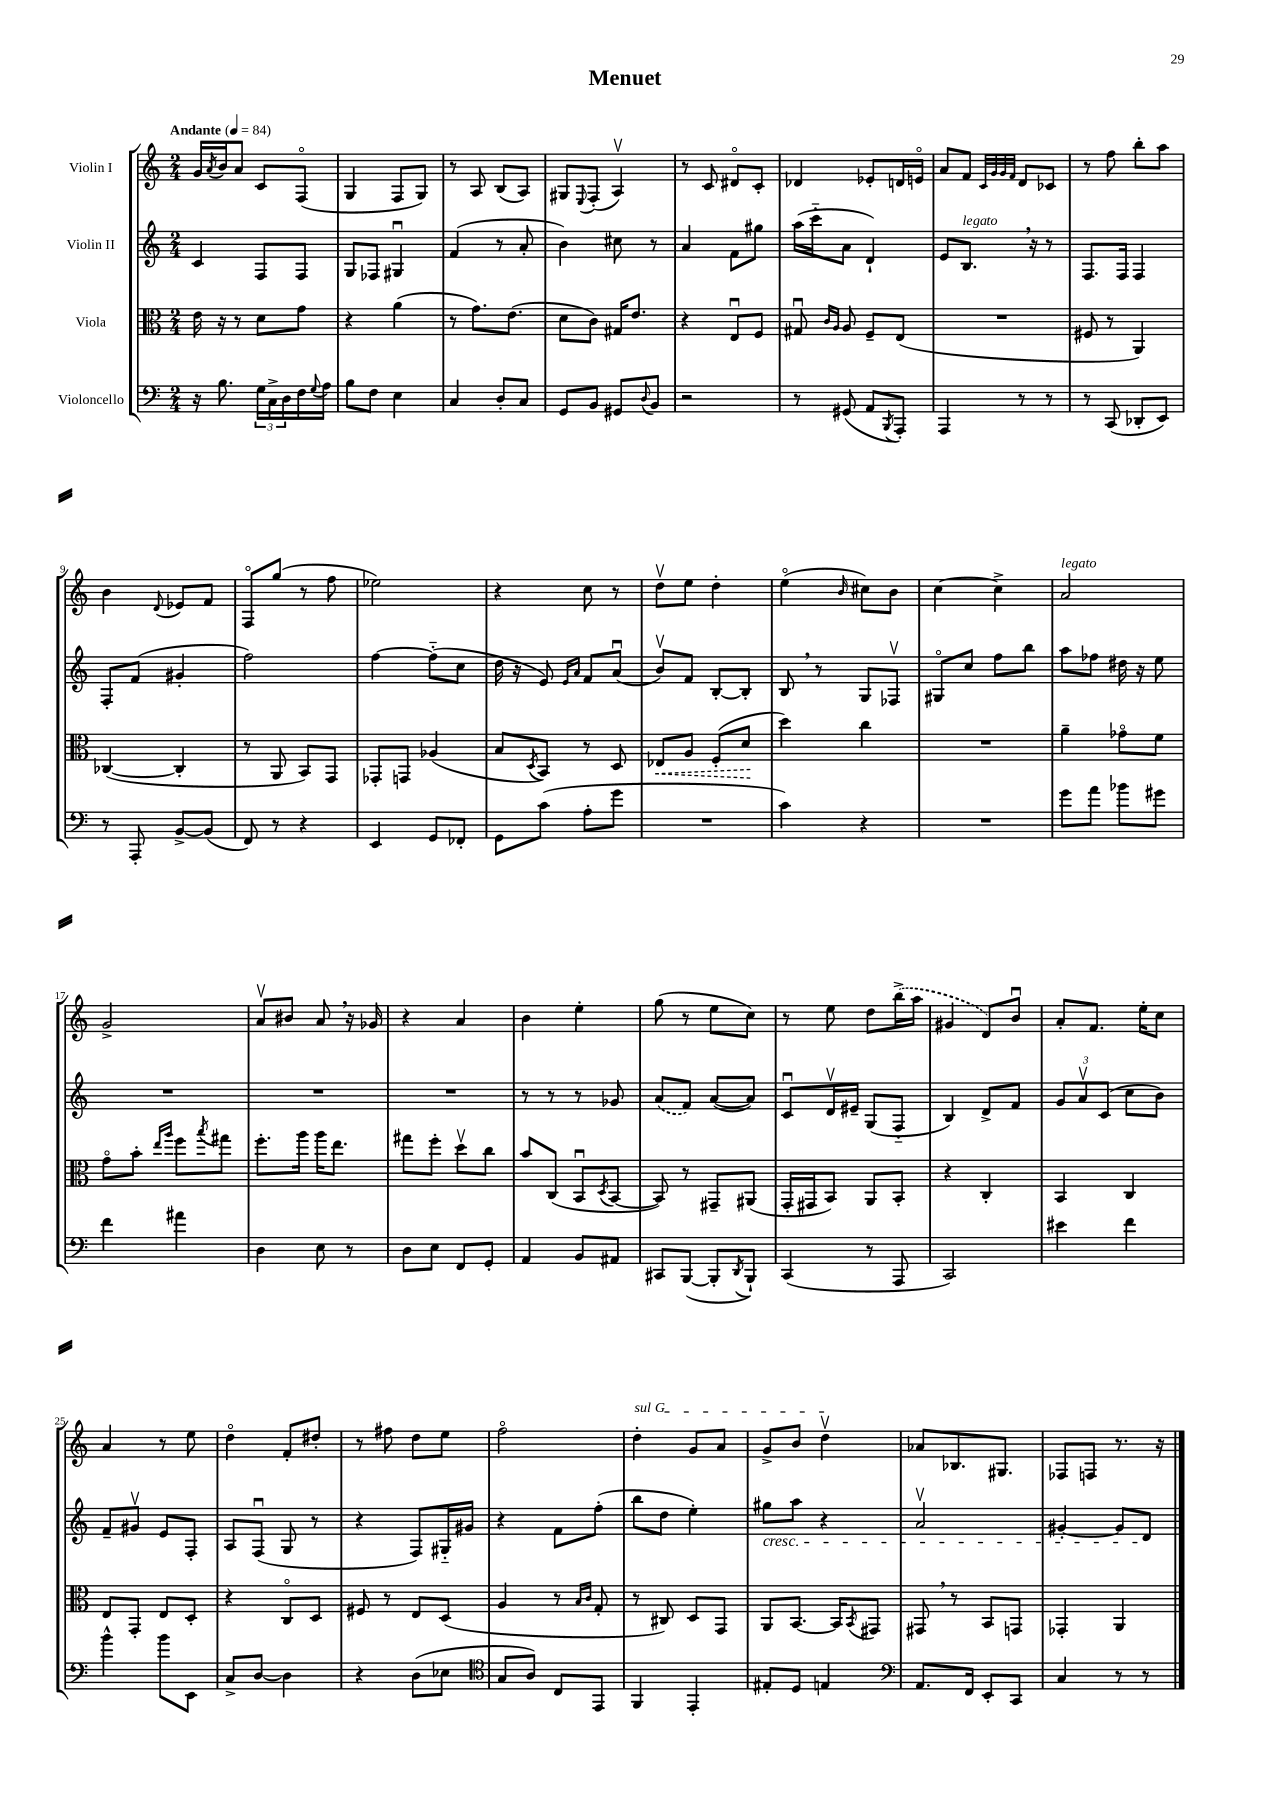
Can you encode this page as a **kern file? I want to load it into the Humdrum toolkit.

**kern	**kern	**kern	**kern
*staff4	*staff3	*staff2	*staff1
*clefF4	*clefC3	*clefG2	*clefG2
*k[]	*k[]	*k[]	*k[]
*M2/4	*M2/4	*M2/4	*M2/4
*MM84	*MM84	*MM84	*MM84
16r	16e	4c	16g
.	.	.	8qa
8.B	16r	.	16b
.	8r	.	8a
24G	8d	8F	8c
24C^	.	.	.
24D	.	.	.
16F	8g	8F	(8Fo
8qqG	.	.	.
16A	.	.	.
=	=	=	=
8B	4r	8G	4G
8F	.	8F-	.
4E	(4a	4G#u	8F
.	.	.	8G)
=	=	=	=
4C	8r	(4f	8r
.	8.g)	.	8A
8D'	.	8r	(8B
.	(8.e	.	.
8C	.	8a'	8A)
=	=	=	=
8GG	8d	4b)	8G#
.	.	.	8qqE
8BB	8c)	.	(8F'
8GG#	16G#	8cc#	4Av)
.	8.e	.	.
8qqD	.	.	.
8BB	.	8r	.
=	=	=	=
2r	4r	4a	8r
.	.	.	8c
.	8Eu	8f	8d#o
.	8F	8gg#	8c'
=	=	=	=
8r	8G#u	(16aa	4d-
.	.	16ccc'~	.
.	16qqc	.	.
.	16qqA	.	.
(8GG#	8A	8a	.
8AA	8F~	4d`)	8e-'
8qBBB	.	.	.
8AAA')	(8E	.	16d
.	.	.	16eo
=	=	=	=
4AAA	2r	8e	8a
.	.	8.B	8f
.	.	.	32qqc
.	.	.	32qqg
.	.	.	32qqg
.	.	.	32qqf
8r	.	.	8d
.	.	16r	.
8r	.	8r	8c-
=	=	=	=
8r	8F#	8.F	8r
(8CC	8r	.	8ff
.	.	16F	.
8DD-'	4AA)	4F	8bb'
8EE)	.	.	8aa
=	=	=	=
8r	([4C-	8F'	4b
8AAA'	.	(8f	.
.	.	.	8qqd
[8BB^	4C-']	4g#'	8e-
(8BB]	.	.	8f
=	=	=	=
8FF)	8r	2ff)	8Fo
8r	8AA	.	(8gg
4r	8BB)	.	8r
.	8GG	.	8ff
=	=	=	=
4EE	8GG-'	[4ff	2ee-)
.	8GG	.	.
8GG	(4A-	(8ff'~]	.
8FF-'	.	8cc	.
=	=	=	=
8GG	8B	16dd	4r
.	.	16r	.
.	8qD	.	.
(8c	8BB)	8e)	.
.	.	16qqe	.
.	.	16qqa	.
8A'	8r	8f	8cc
8g	8D	(8au	8r
=	=	=	=
2r	8E-	8bv)	8ddv
.	8A	8f	8ee
.	(8F'	[8B'	4dd'
.	8d	8B']	.
=	=	=	=
4c)	4dd)	8B	(4eeo
.	.	8r	.
.	.	.	16qqb
4r	4cc	8G	8cc#)
.	.	8F-v	8b
=	=	=	=
2r	2r	8G#o	[4cc
.	.	8cc	.
.	.	8ff	4cc^]
.	.	8bb	.
=	=	=	=
8g	4a~	8aa	2a
8a	.	8ff-	.
8b-	8g-o	16dd#	.
.	.	16r	.
8g#	8f	8ee	.
=	=	=	=
4f	8go	2r	2g^
.	8b'	.	.
.	16qqee	.	.
.	16qqaa	.	.
4a#	8ff	.	.
.	8qbb	.	.
.	8gg#	.	.
=	=	=	=
4D	8.ff'	2r	8av
.	.	.	8b#
.	16aa	.	.
8E	16aa	.	8a
.	8.ee	.	.
8r	.	.	16r
.	.	.	16g-
=	=	=	=
8D	8gg#	2r	4r
8E	8ff'	.	.
8FF	8ddv	.	4a
8GG'	8cc	.	.
=	=	=	=
4AA	8b	8r	4b
.	(8C	8r	.
8BB	8BBu	8r	4ee'
.	8qD	.	.
8AA#	[8BB	8g-	.
=	=	=	=
8CC#	8BB])	(8a	(8gg
([8BBB	8r	8f)	8r
8BBB']	8GG#~	([8a	8ee
8qDD	.	.	.
8BBB`)	(8AA#	8a])	8cc)
=	=	=	=
(4CC	16GG'	8cu	8r
.	16GG#	.	.
.	8BB)	16dv	8ee
.	.	16e#~	.
8r	8AA	(8G	8dd
8AAA	8BB'	8F'~	(16bb^
.	.	.	16aa
=	=	=	=
2CC)	4r	4B)	4g#
.	4C'	8d^	8d)
.	.	8f	8bu
=	=	=	=
4e#	4BB	12g	8a'
.	.	12av	.
.	.	.	8.f
.	.	(12c	.
4f	4C	8cc	.
.	.	.	16ee'
.	.	8b)	8cc
=	=	=	=
4b^^	8E	8f~	4a
.	8GG'	8g#v	.
8b	8E	8e	8r
8EE	8D'	8F'	8ee
=	=	=	=
8C^	4r	8A	4ddo
[8D	.	(8Fu	.
4D]	8Co	8G	8f'
.	8D	8r	8dd#'
=	=	=	=
4r	8F#	4r	8r
.	8r	.	8ff#
(8D	8E	8F)	8dd
8E-	(8D	16G#'~	8ee
.	.	16g#	.
=	=	=	=
*clefC4	*	*	*
8G	4A	4r	2ffo
8A)	.	.	.
8C	8r	8f	.
.	16qqB	.	.
.	16qqc	.	.
8EE	8G'	(8ff'	.
=	=	=	=
4FF	8r	8bb	4dd'
.	8C#)	8dd	.
4EE'	8D	4ee')	8g
.	8GG	.	8a
=	=	=	=
8E#'	8AA	8gg#	8g^
8D	[8.BB	8aa	8b
4E	.	4r	4ddv
.	16BB]	.	.
.	8qBB	.	.
.	8GG#	.	.
=	=	=	=
*clefF4	*	*	*
8.AA	8GG#	2av	8a-
.	8r	.	8.B-
16FF	.	.	.
8EE'	8BB	.	.
.	.	.	8.G#
8CC	8GG	.	.
=	=	=	=
4C	4GG-'	[4g#'	8F-
.	.	.	8F
8r	4AA	8g#]	8.r
8r	.	8d	.
.	.	.	16r
==	==	==	==
*-	*-	*-	*-
